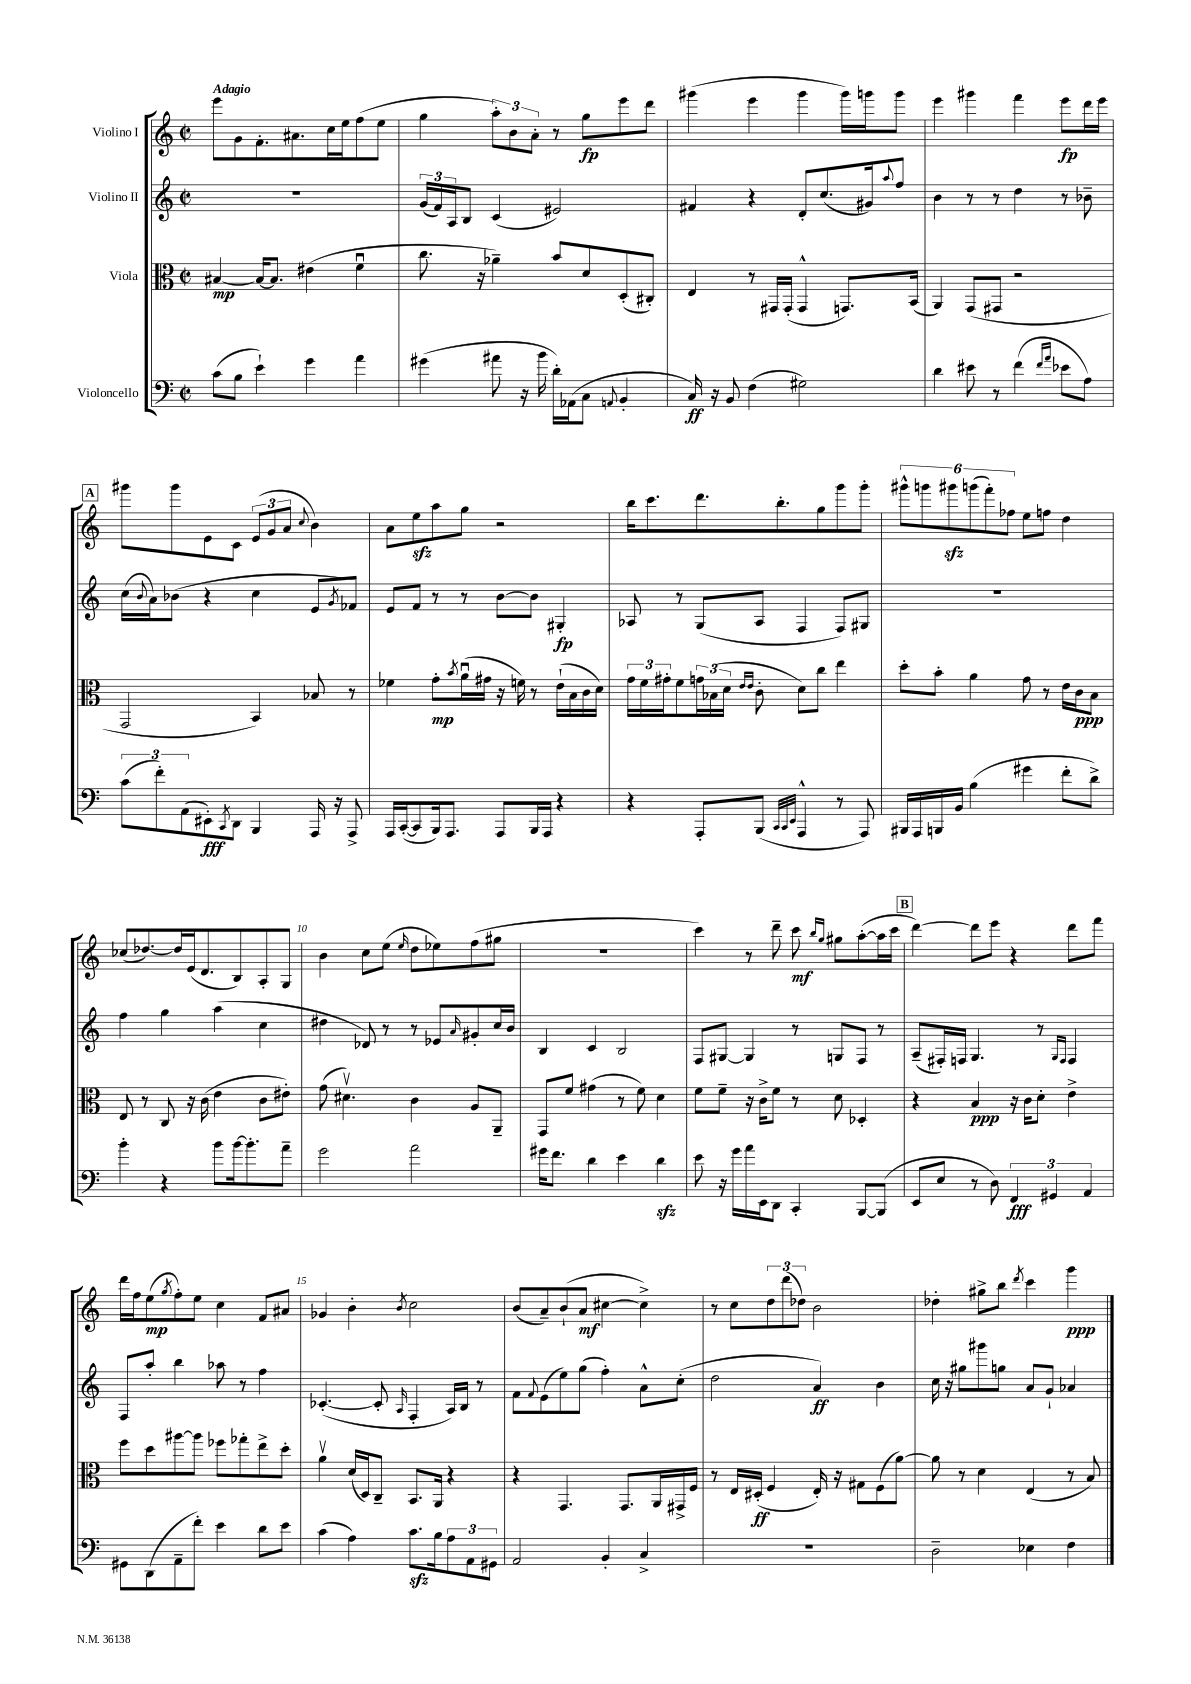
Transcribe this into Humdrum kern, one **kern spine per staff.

**kern	**kern	**kern	**kern
*staff4	*staff3	*staff2	*staff1
*clefF4	*clefC3	*clefG2	*clefG2
*k[]	*k[]	*k[]	*k[]
*M2/2	*M2/2	*M2/2	*M2/2
*met(c|)	*met(c|)	*met(c|)	*met(c|)
(8c\L	[4B#/	1r	8eee\L
8B\J	.	.	8g\
4e`\)	16B#/_LK	.	8.f'\
.	8.B#/]J	.	.
.	.	.	8.a#\
4g\	(4e#\	.	.
.	.	.	16cc\L
.	.	.	16ee\J
4a\	4fu\	.	(8ff\
.	.	.	8ee\J
=	=	=	=
(4g#\	8.cc\	(24g/LL	4gg\
.	.	24f/)	.
.	.	24A/J	.
.	.	8B/J	.
.	16r	.	.
8a#\	4a-~\)	(4c/	12aa'\L)
.	.	.	12b\
16r	.	.	.
.	.	.	12a'\J
16b\	.	.	.
16d'\LL)	8b/L	2e#/)	8r
(16AA-\J	.	.	.
8C\J	8d/	.	8gg\L
8qqAA/	.	.	.
4BB'/	(8D'/	.	8eee\
.	8C#'/J)	.	8ddd\J
=	=	=	=
16C/)	4E/	4f#/	(4ggg#\
16r	.	.	.
8BB/	.	.	.
(4F\	8r	4r	4eee\
.	16GG#/LL	.	.
.	(16GG#'/JJ	.	.
2G#\)	4GG#^^/	8d'/L	4ggg#\
.	.	(8.cc/	.
.	8.GG/L)	.	16ggg#\LL)
.	.	16g#/k)	16ggg\J
.	.	8qqaa/	.
.	.	8ff/J	8ggg\J
.	(16BB/Jk	.	.
=	=	=	=
4d\	4AA/)	4b\	4eee\
8e#\	(8GG/L	8r	4ggg#\
8r	8GG#/J	8r	.
(4f\	2r	4dd\	4fff\
16qqf/LL	.	.	.
16qqa/JJ	.	.	.
8e-\L	.	8r	8eee\L
8A\J)	.	8b-~\	16ddd\L
.	.	.	16eee\JJ
=	=	=	=
(12c\L	2GG/	(16cc\LL	8ggg#\L
.	.	8qqb/	.
.	.	16a\J)	.
12f'\)	.	.	.
.	.	(8b-\J	8ggg#\
(12AA\	.	.	.
8EE#'\)	.	4r	8e\
8qCC/	.	.	.
8DD\J	.	.	8c\J
4BBB/	4BB/)	4cc\	(12e/L
.	.	.	12g/
.	.	.	12a/J
.	.	.	8qqcc/
16AAA/	8B-/	8e/L	4b\)
16r	.	.	.
.	.	8qg/	.
8AAA^/	8r	8f-/J)	.
=	=	=	=
16AAA/LL	4f-\	8e/L	8a\L
([16CC'/J	.	.	.
8CC/]	.	8f/J	8ee\
16BBB/k)	8g'\L	8r	8aa\
8.AAA/J	.	.	.
.	8qb/	.	.
.	(16au\L	8r	8gg\J
.	16g#\JJ	.	.
8AAA/L	16r	[8b\L	2r
.	16f\)	.	.
16BBB/L	8r	8b\]J	.
16AAA/JJ	.	.	.
4r	(16e`\LL	4G#'/	.
.	16B\	.	.
.	16c\	.	.
.	16d\JJ)	.	.
=	=	=	=
4r	24g\LL	8A-/	16bb\LK
.	24f\	.	.
.	.	.	8.ccc\
.	24g#'\J	.	.
.	8f\	8r	.
8AAA'/L	24g\L	(8G/L	8.ddd\
.	(24B-\	.	.
.	24d\JJ	.	.
.	16qqe/LL	.	.
.	16qqe/JJ	.	.
(8BBB/J	8c'\	8A-/J	.
.	.	.	8.bb'\
32qqCC/LLL	.	.	.
32qqCC/	.	.	.
32qqEE/JJJ	.	.	.
4AAA^^/	8d\L)	4F/	.
.	8cc\J	.	8gg\
8r	4ee\	8F/L)	8ggg\
8AAA/)	.	8G#/J	8ggg'\J
=	=	=	=
16BBB#/LL	8dd'\L	1r	12ggg#^^\L
16AAA/	.	.	.
.	.	.	12ggg\
16BBB/	8b'\J	.	.
.	.	.	12ggg#\
16BB/JJ	.	.	.
(4B\	4a\	.	(12ggg\
.	.	.	12fff'\)
.	.	.	12ff-\J
4g#\	8g\	.	8ee\L
.	8r	.	8ff\J
8f'\L	16e\LL	.	4dd\
.	16c\J	.	.
8d^\J)	8B\J	.	.
=	=	=	=
4b'\	8E/	4ff\	(8cc-/L
.	8r	.	[8.dd-/)
4r	8C/	4gg\	.
.	.	.	16dd-/]L
.	16r	.	(16e/J
.	(16c\	.	8.d/
8b\L	4e\	(4aa\	.
[16b\k	.	.	8B/)
8.b'\]	.	.	.
.	8c\L	4cc\	8A'/
8a~\J	8e#'\J)	.	8G/J
=	=	=	=
2g\	(8g\	4dd#\	4b\
.	4.d#v\)	.	.
.	.	8d-/)	8cc\L
.	.	8r	(8ee\J
.	.	.	16qqee/
2a\	4c\	8r	8dd\L
.	.	8e-/L	8ee-\)
.	.	16qqa/	.
.	8A/L	8g#'/	(8ff\
.	8AA~/J	16cc/L	8gg#\J
.	.	16b/JJ	.
=	=	=	=
16g#\LK	8GG/L	4B/	1r
8.f\J	.	.	.
.	8f/J	.	.
4d\	(4g#\	4c/	.
4e\	8r	2B/	.
.	8f\)	.	.
4d\	4d\	.	.
=	=	=	=
8e\	8f\L	8F/L	4ccc\)
16r	8f~\J	[8G#/J	.
16g\LL	.	.	.
16a\	16r	4G#/]	8r
16EE\J	16c^\LK	.	.
8DD\J	8f\J	.	8ddd~\
4CC'/	8r	8r	8ccc\
.	.	.	16qqbb/LL
.	.	.	16qqgg/JJ
.	8d\	8G/L	8gg#\L
[8BBB/L	4D-'/	8F/J	([8aa'\
(8BBB/]J	.	8r	16aa\]L
.	.	.	16ccc\JJ
=	=	=	=
8EE/L	4r	(8A~/L	[4ddd\)
8E/J	.	16F#'/L)	.
.	.	16F/JJ	.
8r	4B/	4.G/	8ddd\]L
8D\)	.	.	8eee\J
6FF/	16r	.	4r
.	16c\LK	.	.
.	8d'\J	8r	.
6GG#/	.	.	.
.	.	16qqG/LL	.
.	.	16qqF/JJ	.
.	4e^\	4F/	8ddd\L
6AA/	.	.	.
.	.	.	8fff\J
=	=	=	=
8GG#\L	8ff\L	8F/L	16ddd\LL
.	.	.	16ff\J
(8DD\	8dd\	8aa'/J	(8ee\
.	.	.	8qgg/
8AA~\	[8aa#\	4bb\	8ff'\)
8f'\J)	8aa#\]J	.	8ee\J
4e\	8ff-\L	8aa-\	4cc\
.	8gg-'\	8r	.
8d\L	8ee^\	4ff\	8f/L
8e\J	8dd'\J	.	8a#/J
=	=	=	=
(4c\	4av\	([4.c-'/	4g-/
4A\)	(16d/LL	.	4b'\
.	16D/J)	.	.
.	8C~/J	8c-'/]	.
.	.	16qqA/	8qb/
8.c\L	8.BB/L	4F'/	2cc\
16B\k	16AA/Jk	.	.
12A\	4r	16A/LL)	.
.	.	16B/JJ	.
12AA\	.	.	.
.	.	8r	.
12GG#\J	.	.	.
=	=	=	=
2AA/	4r	8f\L	(8b/L
.	.	8qqf/	.
.	.	(8e\	8a~/)
.	4.GG/	8ee\)	(8b`/
.	.	(8gg\J	8a/J
4BB'/	.	4ff'\)	[4cc#\
.	8.GG/L	.	.
4C^/	.	8a^^\L	4cc#^\])
.	16AA/L	.	.
.	16GG#^/	(8cc'\J	.
.	16F/JJ	.	.
=	=	=	=
1r	8r	2dd\	8r
.	16E/LL	.	8cc\L
.	(16D#'/JJ	.	.
.	4F/	.	12dd\
.	.	.	(12ddd\
.	.	.	12dd-\J)
.	16E'/)	4a/)	2b\
.	16r	.	.
.	8G#\L	.	.
.	(8F\	4b\	.
.	[8a\J)	.	.
=	=	=	=
2D~\	8a\]	16cc\	4dd-'\
.	.	16r	.
.	8r	8gg#\L	.
.	4d\	8ggg#\	8gg#^\L
.	.	8gg\J	8bb\J
.	.	.	8qddd/
4E-\	(4E/	8a/L	4ccc\
.	.	8g`/J	.
4F\	8r	4a-/	4ggg\
.	8B/)	.	.
==	==	==	==
*-	*-	*-	*-
